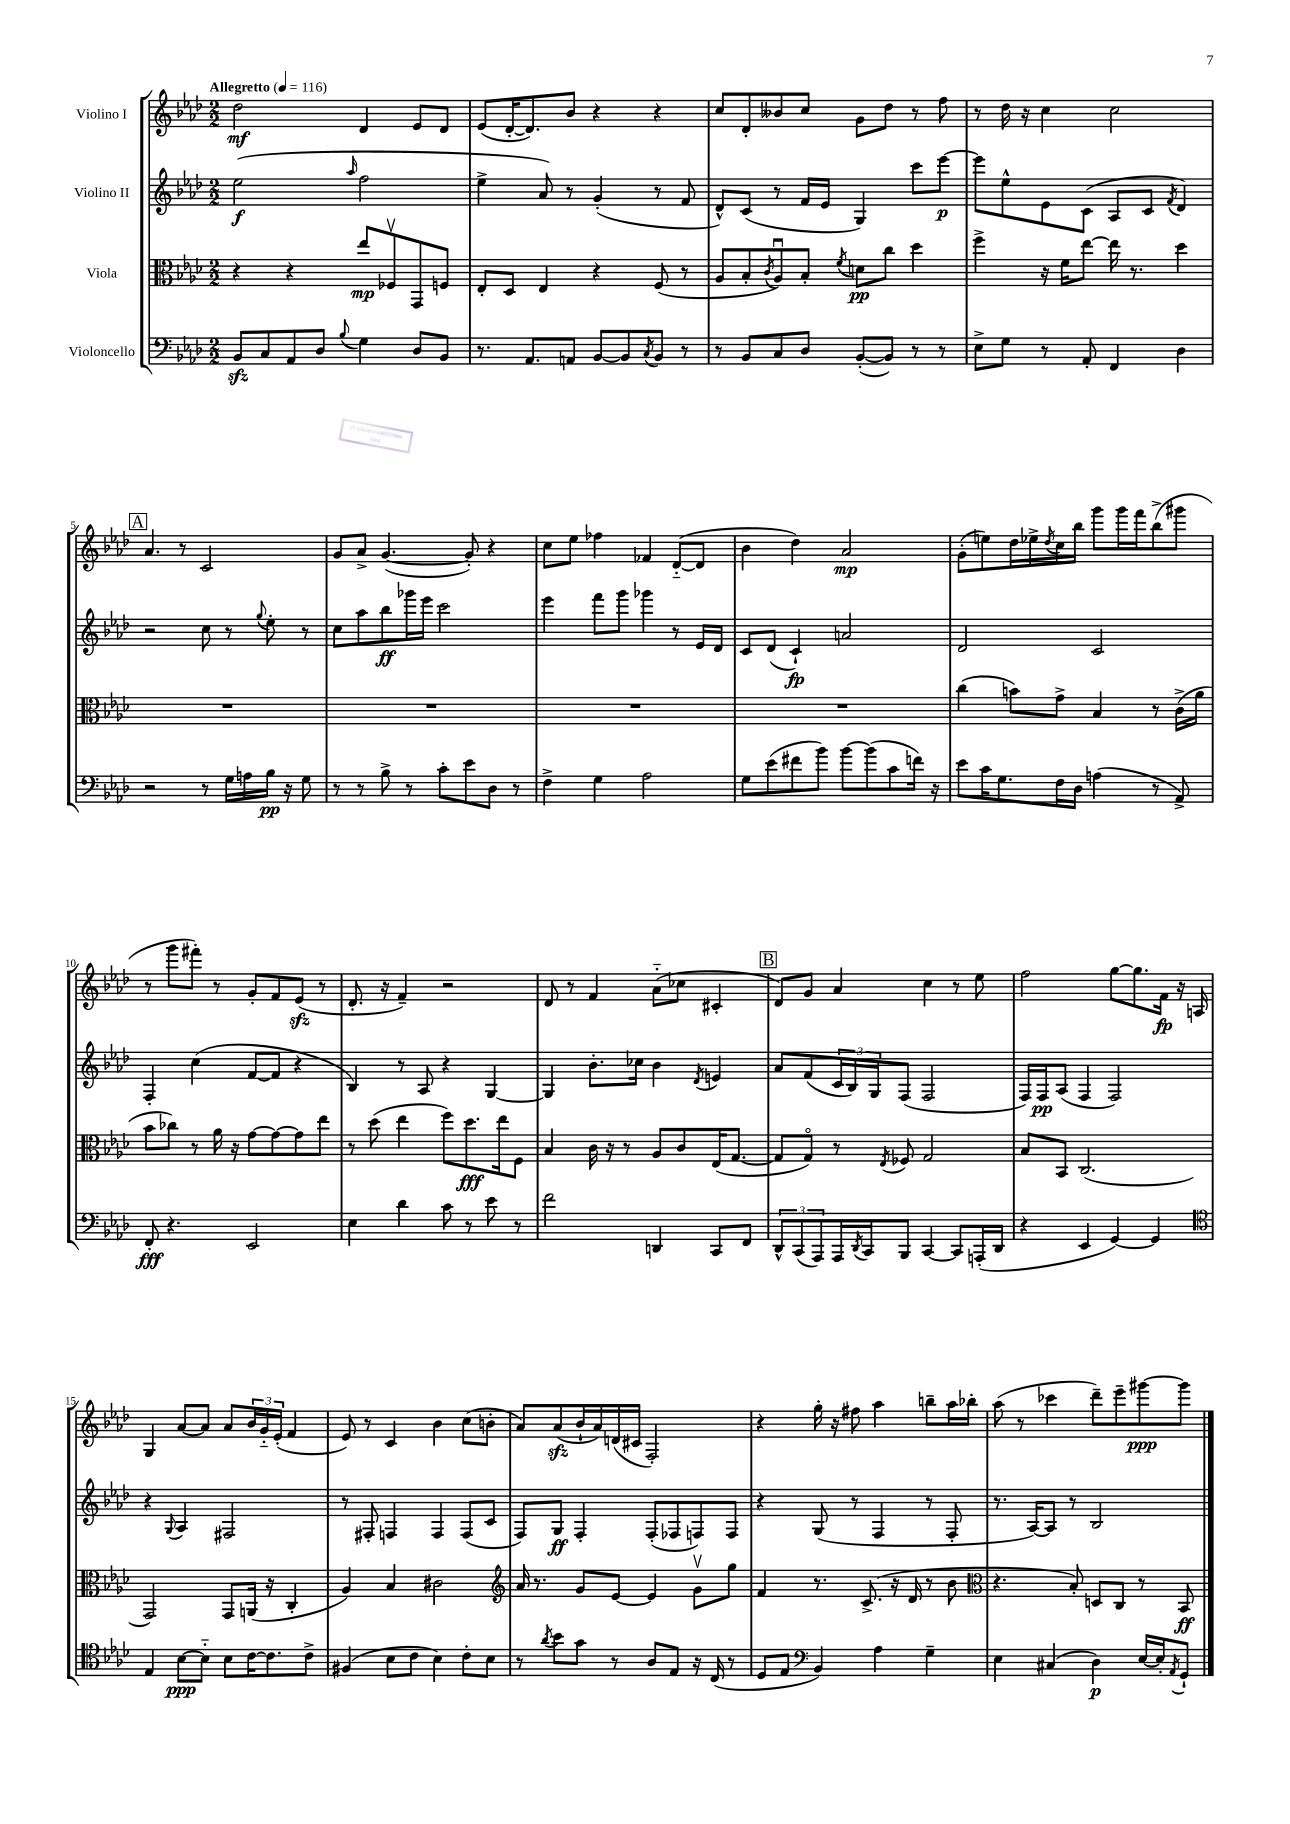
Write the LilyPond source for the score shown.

<<
\new StaffGroup <<
\new Staff = "s0" \with { instrumentName = "Violino I" } {
    \clef treble \key aes \major \numericTimeSignature \time 2/2 \tempo "Allegretto" 4 = 116
    des''2\mf des'4 ees'8 des'8 |
    ees'8( des'16~-. des'8.) bes'8 r4 r4 |
    c''8 des'8-. beses'8 c''8 g'8 des''8 r8 f''8 |
    r8 des''16 r16 c''4 c''2 |
    \mark \markup { \box "A" } aes'4. r8 c'2 |
    g'8 aes'8-> g'4.~( g'8-.) r4 |
    c''8 ees''8 fes''4 fes'4 des'8~-_( des'8 |
    bes'4 des''4) aes'2\mp |
    g'8-.( e''8) des''16 ees''16-> \acciaccatura { des''8 } c''16 bes''16 g'''8 g'''16 f'''16 bes''8->( gis'''8 |
    r8 g'''8 fis'''8-.) r8 g'8-. f'8 ees'8\sfz( r8 |
    des'8.-. r16 f'4--) r2 |
    des'8 r8 f'4 aes'8-_( ces''8 cis'4-. |
    \mark \markup { \box "B" } des'8) g'8 aes'4 c''4 r8 ees''8 |
    f''2 g''8~ g''8. f'16\fp r16 a16 |
    g4 aes'8~ aes'8 aes'8 \tuplet 3/2 { bes'16 g'16-_ ees'16-.( } f'4 |
    ees'8) r8 c'4 bes'4 c''8( b'8-. |
    aes'8) aes'8\sfz( bes'16-! aes'16) d'16( cis'16 f2-.) |
    r4 g''16-. r16 fis''8 aes''4 b''8-- aes''16 bes''16-. |
    aes''8( r8 ces'''4 des'''8--) ees'''8-- gis'''8~\ppp gis'''8 \bar "|." |
}
\new Staff = "s1" \with { instrumentName = "Violino II" } {
    \clef treble \key aes \major \numericTimeSignature \time 2/2
    ees''2\f( \grace { aes''16 } f''2 |
    ees''4-> aes'8) r8 g'4-.( r8 f'8 |
    des'8-^) c'8( r8 f'16 ees'16 g4) c'''8 ees'''8~\p |
    ees'''8 ees''8-^ ees'8 c'8( aes8 c'8 \acciaccatura { f'8 } des'4) |
    \mark \markup { \box "A" } r2 c''8 r8 \appoggiatura { g''8 } ees''8-. r8 |
    c''8 aes''8 bes''8\ff ges'''16 ees'''16 c'''2 |
    ees'''4 f'''8 g'''8 ges'''4 r8 ees'16 des'16 |
    c'8 des'8( c'4-!\fp) a'2 |
    des'2 c'2 |
    f4-. c''4( f'8~ f'8 r4 |
    bes4) r8 aes8 r4 g4~ |
    g4 bes'8.-. ces''16 bes'4 \acciaccatura { des'8 } e'4 |
    \mark \markup { \box "B" } aes'8 f'8( \tuplet 3/2 { c'16 bes16) g16 } f8( f2 |
    f16) f16\pp aes8( f4 f2) |
    r4 \appoggiatura { g8 } aes4 fis2 |
    r8 fis8-. f4 f4 f8( c'8 |
    f8) g8\ff f4-. f8-.( fes8 f8) f8 |
    r4 g8( r8 f4 r8 f8-. |
    r8. aes16~) aes8 r8 bes2 \bar "|." |
}
\new Staff = "s2" \with { instrumentName = "Viola" } {
    \clef alto \key aes \major \numericTimeSignature \time 2/2
    r4 r4 ees''8\mp fes8\upbow g,8 f8 |
    ees8-. des8 ees4 r4 f8( r8 |
    aes8 bes8-. \acciaccatura { c'8 } aes8\downbow) bes8-. \acciaccatura { f'8 } d'8\pp c''8 des''4 |
    f''4-> r16 f'16 ees''8~ ees''16 r8. des''4 |
    \mark \markup { \box "A" } R1 |
    R1 |
    R1 |
    R1 |
    c''4( b'8) g'8-> bes4 r8 c'16->( aes'16 |
    bes'8 ces''8) r8 aes'16 r16 g'8~ g'8~ g'8 ees''8 |
    r8 des''8( ees''4 f''8) des''8.\fff ees''16 f8 |
    bes4 c'16 r16 r8 aes8 c'8 ees16( g8.~ |
    \mark \markup { \box "B" } g8 g8\flageolet) r8 \acciaccatura { ees8 } fes8 g2 |
    bes8 bes,8 c2.( |
    g,2) g,8 a,16( r16 c4-. |
    aes4) bes4 cis'2 |
    \clef treble aes'16 r8. g'8 ees'8~ ees'4 g'8\upbow g''8 |
    f'4 r8. c'8.->( r16 des'16 r8 bes'8 |
    \clef alto r4. bes8-.) d8 c8 r8 bes,8\ff \bar "|." |
}
\new Staff = "s3" \with { instrumentName = "Violoncello" } {
    \clef bass \key aes \major \numericTimeSignature \time 2/2
    bes,8\sfz c8 aes,8 des8 \appoggiatura { bes8 } g4 des8 bes,8 |
    r8. aes,8. a,8 bes,8~ bes,8 \acciaccatura { c8 } bes,8 r8 |
    r8 bes,8 c8 des8 bes,8~-.( bes,8) r8 r8 |
    ees8-> g8 r8 aes,8-. f,4 des4 |
    \mark \markup { \box "A" } r2 r8 g16 a16 bes16\pp r16 g8 |
    r8 r8 bes8-> r8 c'8-. ees'8 des8 r8 |
    f4-> g4 aes2 |
    g8 ees'8( fis'8 bes'8) bes'8~ bes'8( c'8 f'16) r16 |
    ees'8 c'16 g8. f16 des16 a4( r8 aes,8->) |
    f,8-.\fff r4. ees,2 |
    ees4 des'4 c'8 r8 ees'8 r8 |
    f'2 d,4 c,8 f,8 |
    \mark \markup { \box "B" } \tuplet 3/2 { des,8-^ c,8( aes,,8) } aes,,16 \acciaccatura { des,8 } c,16 bes,,8 c,4~ c,8 a,,16-.( des,16 |
    r4 ees,4 g,4~) g,4 |
    \clef tenor ees4 bes8~\ppp bes8-_ bes8 c'16~ c'8. c'8-> |
    fis4( bes8 c'8 bes4) c'8-. bes8 |
    r8 \acciaccatura { aes'8 } bes'8 g'8 r8 aes8 ees8 r16 c16( r8 |
    des8 ees8 \clef bass bes,4) aes4 g4-- |
    ees4 cis4( des4\p) ees16~ ees16-. \acciaccatura { aes,8 } g,8-! \bar "|." |
}
>>
>>
